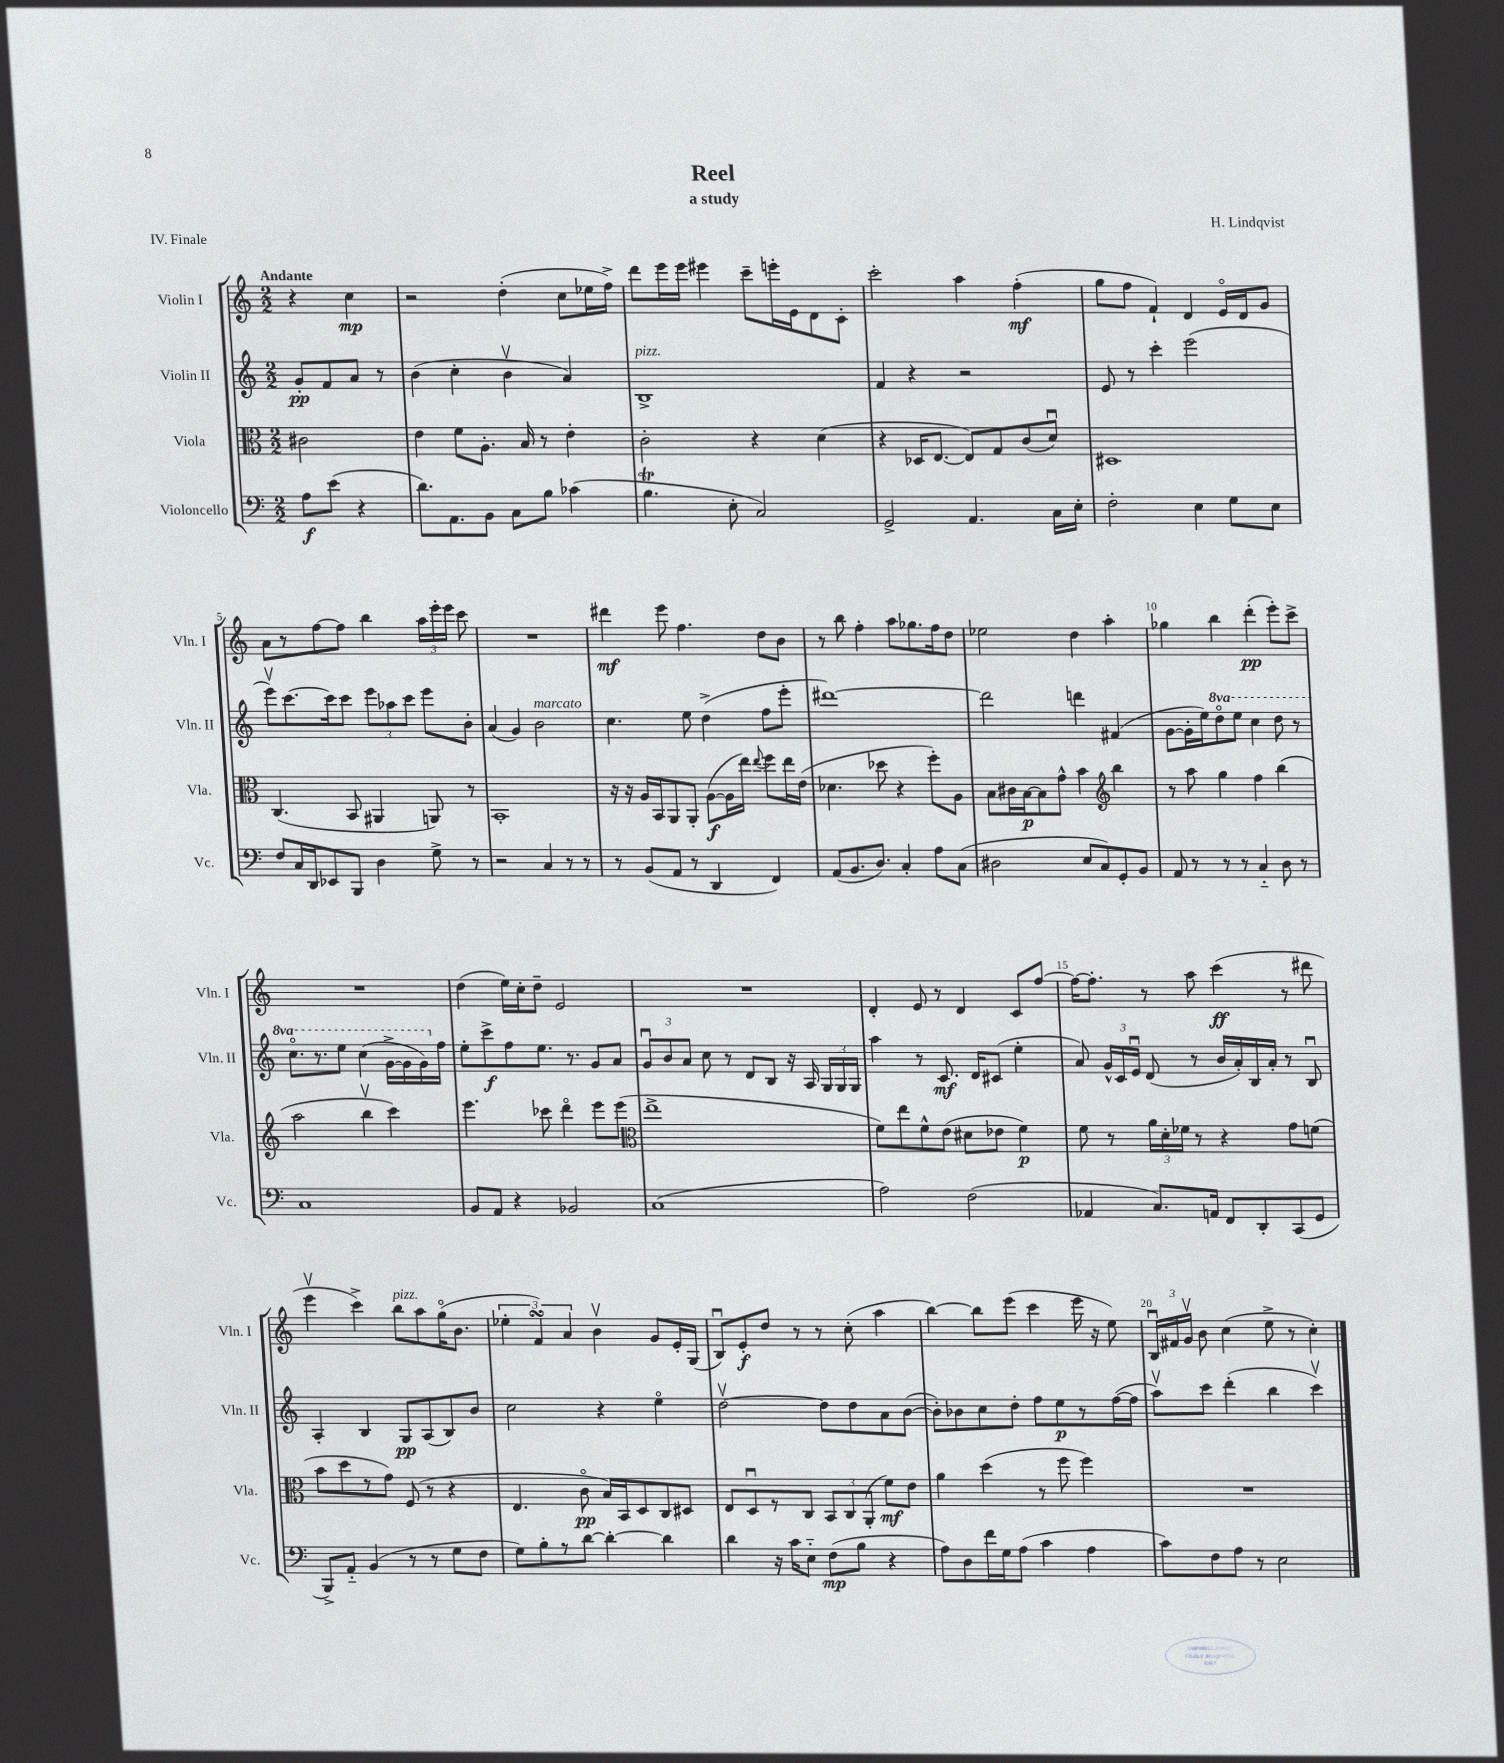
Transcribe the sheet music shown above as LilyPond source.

\header { title = "Reel" composer = "H. Lindqvist" subtitle = "a study" piece = "IV. Finale" }
<<
\new StaffGroup <<
\new Staff = "s0" \with { instrumentName = "Violin I" shortInstrumentName = "Vln. I" } {
    \clef treble \key c \major \numericTimeSignature \time 2/2 \partial 2 \tempo "Andante"
    \autoBeamOff r4 c''4\mp |
    r2 d''4-.( c''8[ ees''16 f''16]->) |
    d'''8[ e'''16 e'''16] eis'''4 c'''8[-- e'''16-. e'16 d'8 c'8]-. |
    c'''2-. a''4 f''4-.\mf( |
    g''8[ f''8] f'4-!) d'4 e'16[\flageolet d'16 g'8] |
    a'8[ r8 f''8~ f''8] b''4 \tuplet 3/2 { a''16[ e'''16-. e'''16] } c'''8 |
    R1 |
    dis'''4\mf e'''8 f''4. d''8[ b'8] |
    r8 b''8 f''4-. a''8[ ges''8. f''16 d''8] |
    ees''2 d''4 a''4-. |
    ges''4 b''4 d'''4-.\pp( e'''8[-.) c'''8]-> |
    R1 |
    d''4( e''16[) c''16-. d''8]-- e'2 |
    R1 |
    d'4-. e'8 r8 d'4 c'8[ f''8]~ |
    f''16[~ f''8.]-. r8 a''8 c'''4\ff( r8 dis'''8 |
    e'''4\upbow c'''4->) b''8[^\markup { \italic "pizz." } a''8 g''16\flageolet( b'8.] |
    \tuplet 3/2 { ees''4-. f'4\turn) a'4 } b'4\upbow g'8[ e'16-. g16]( |
    b8[\downbow) e'8-.\f d''8] r8 r8 c''8-.( a''4 |
    b''4~) b''8[ e'''8]( c'''4 e'''16 r16 e''8) |
    \tuplet 3/2 { b16[\downbow fis'16 g'16]\upbow } b'8 c''4( e''8-> r8 c''4-.) \bar "|." |
}
\new Staff = "s1" \with { instrumentName = "Violin II" shortInstrumentName = "Vln. II" } {
    \clef treble \key c \major \numericTimeSignature \time 2/2 \set Staff.ottavationMarkups = #ottavation-simple-ordinals \partial 2
    \autoBeamOff g'8[-.\pp f'8 a'8] r8 |
    b'4( c''4-. b'4\upbow a'4) |
    b1->^\markup { \italic "pizz." } |
    f'4 r4 r2 |
    e'8 r8 c'''4-. e'''2( |
    e'''8[\upbow) c'''8.~ c'''16 c'''8] \tuplet 3/2 { e'''8[ aes''8 c'''8] } e'''8[ b'8]-. |
    a'4( g'4) b'2^\markup { \italic "marcato" } |
    c''4. e''8 d''4->( f''8[ e'''8]-. |
    dis'''1~) |
    dis'''2 d'''4 fis'4( |
    g'8[~ g'16-. e''16) \ottava #1 d'''8\flageolet e'''8] c'''4 d'''8 r8 |
    c'''8.[\flageolet r8. e'''8] c'''4( g''16[~-> g''16 g''16) \ottava #0 f''16] |
    e''8[-. c'''8->\f f''8 e''8.] r8. g'8[ a'8] |
    \tuplet 3/2 { g'8[\downbow b'8 a'8] } c''8 r8 d'8[ b8] r16 a16 \tuplet 3/2 { g16[ g16 g16] } |
    a''4 r8 c'8.\mf d'16[ cis'8]( e''4-. |
    a'8) \tuplet 3/2 { g'16[-^ c'16 e'16]\downbow } d'8( r8 b'16[ a'16-.) b16 a'16]-. r8 b8\downbow |
    a4-. b4 g8[\pp a8( b8) b'8] |
    c''2 r4 e''4\flageolet |
    d''2~\upbow d''8[ d''8 a'8 b'8]~( |
    b'8[-.) bes'8 c''8 d''8]-. f''8[ e''8\p r8 f''16~( f''16] |
    a''8[\upbow) c'''8] d'''4-.( b''4 c'''4\upbow) \bar "|." |
}
\new Staff = "s2" \with { instrumentName = "Viola" shortInstrumentName = "Vla." } {
    \clef alto \key c \major \numericTimeSignature \time 2/2 \partial 2
    \autoBeamOff cis'2 |
    e'4 f'8[ a8.]-. b16 r8 e'4-. |
    c'2-. r4 d'4( |
    r4 des16[ e8.]~ e8[) g8 c'8( d'8]\downbow) |
    dis1 |
    c4.( b,8 ais,4 a,8) r8 |
    b,1-. |
    r16 r16 a16[ b,16 a,8 a,8]-. a8[~\f( a16 e''16]) \appoggiatura { e''8 } f''8[ e''16 e'16]( |
    des'4. des''8 r4 f''8[-.) a8] |
    b8[ cis'16 b16~\p b8 g'8]-^ b'4 \clef treble b''4 |
    r8 a''8 g''4 f''4 b''4( |
    a''2 b''4\upbow c'''4) |
    e'''4. ces'''8 d'''4\flageolet e'''8[ e'''8]( |
    \clef alto e''1-> |
    f'8[) e''8 f'8-^ e'8]( dis'8[ ees'8] f'4\p) |
    f'8 r8 \tuplet 3/2 { a'16[ d'16-. fes'16] } r8 r4 g'8[ f'8]( |
    b'8[ d''8 r8 g'8]) f8( r8 r4 |
    e4. c'8\flageolet\pp b16[) b,16 d8 c8 dis8] |
    e8[ d8\downbow r8 c8] \tuplet 3/2 { b,8[ c8 a,8]-.( } f'8[\mf) e'8] |
    a'4 d''4( r8 f''8 f''4) |
    R1 \bar "|." |
}
\new Staff = "s3" \with { instrumentName = "Violoncello" shortInstrumentName = "Vc." } {
    \clef bass \key c \major \numericTimeSignature \time 2/2 \partial 2
    \autoBeamOff a8[\f e'8]( r4 |
    d'8.[) a,8. b,8] c8[ b8] ces'4( |
    b4.\trill e8-. c2) |
    g,2-> a,4. c16[ e16]-. |
    f2-. e4 g8[ e8] |
    f8[ c16 d,16 ees,8 b,,8] d4 g8-> r8 |
    r2 c4 r8 r8 |
    r8 b,8[( a,8] r8 d,4 f,4) |
    a,8[( b,8. d8.]) c4-. a8[ c8]( |
    dis2 e8[ c8) g,8-. b,8] |
    a,8 r8 r8 r8 c4-_ d8 r8 |
    c1 |
    b,8[ a,8] r4 bes,2 |
    c1( |
    a2) f2( |
    aes,4 c8.[) a,16] f,8[ d,8-. c,8( g,8] |
    b,,8[->) a,8]-_ b,4( r8 r8 g8[ f8] |
    g8[) b8-. r8 d'8]~ d'4~-. d'4 |
    d'4 r16 c'16[ e8]-_ f8[\mp( b8] r4 |
    a8[) d8 f'16 g16 a8]( c'4 a4 |
    c'8[) f8 a8] r8 e2 \bar "|." |
}
>>
>>
\layout { \context { \Score \override BarNumber.break-visibility = ##(#f #t #t) barNumberVisibility = #(every-nth-bar-number-visible 5) } }
